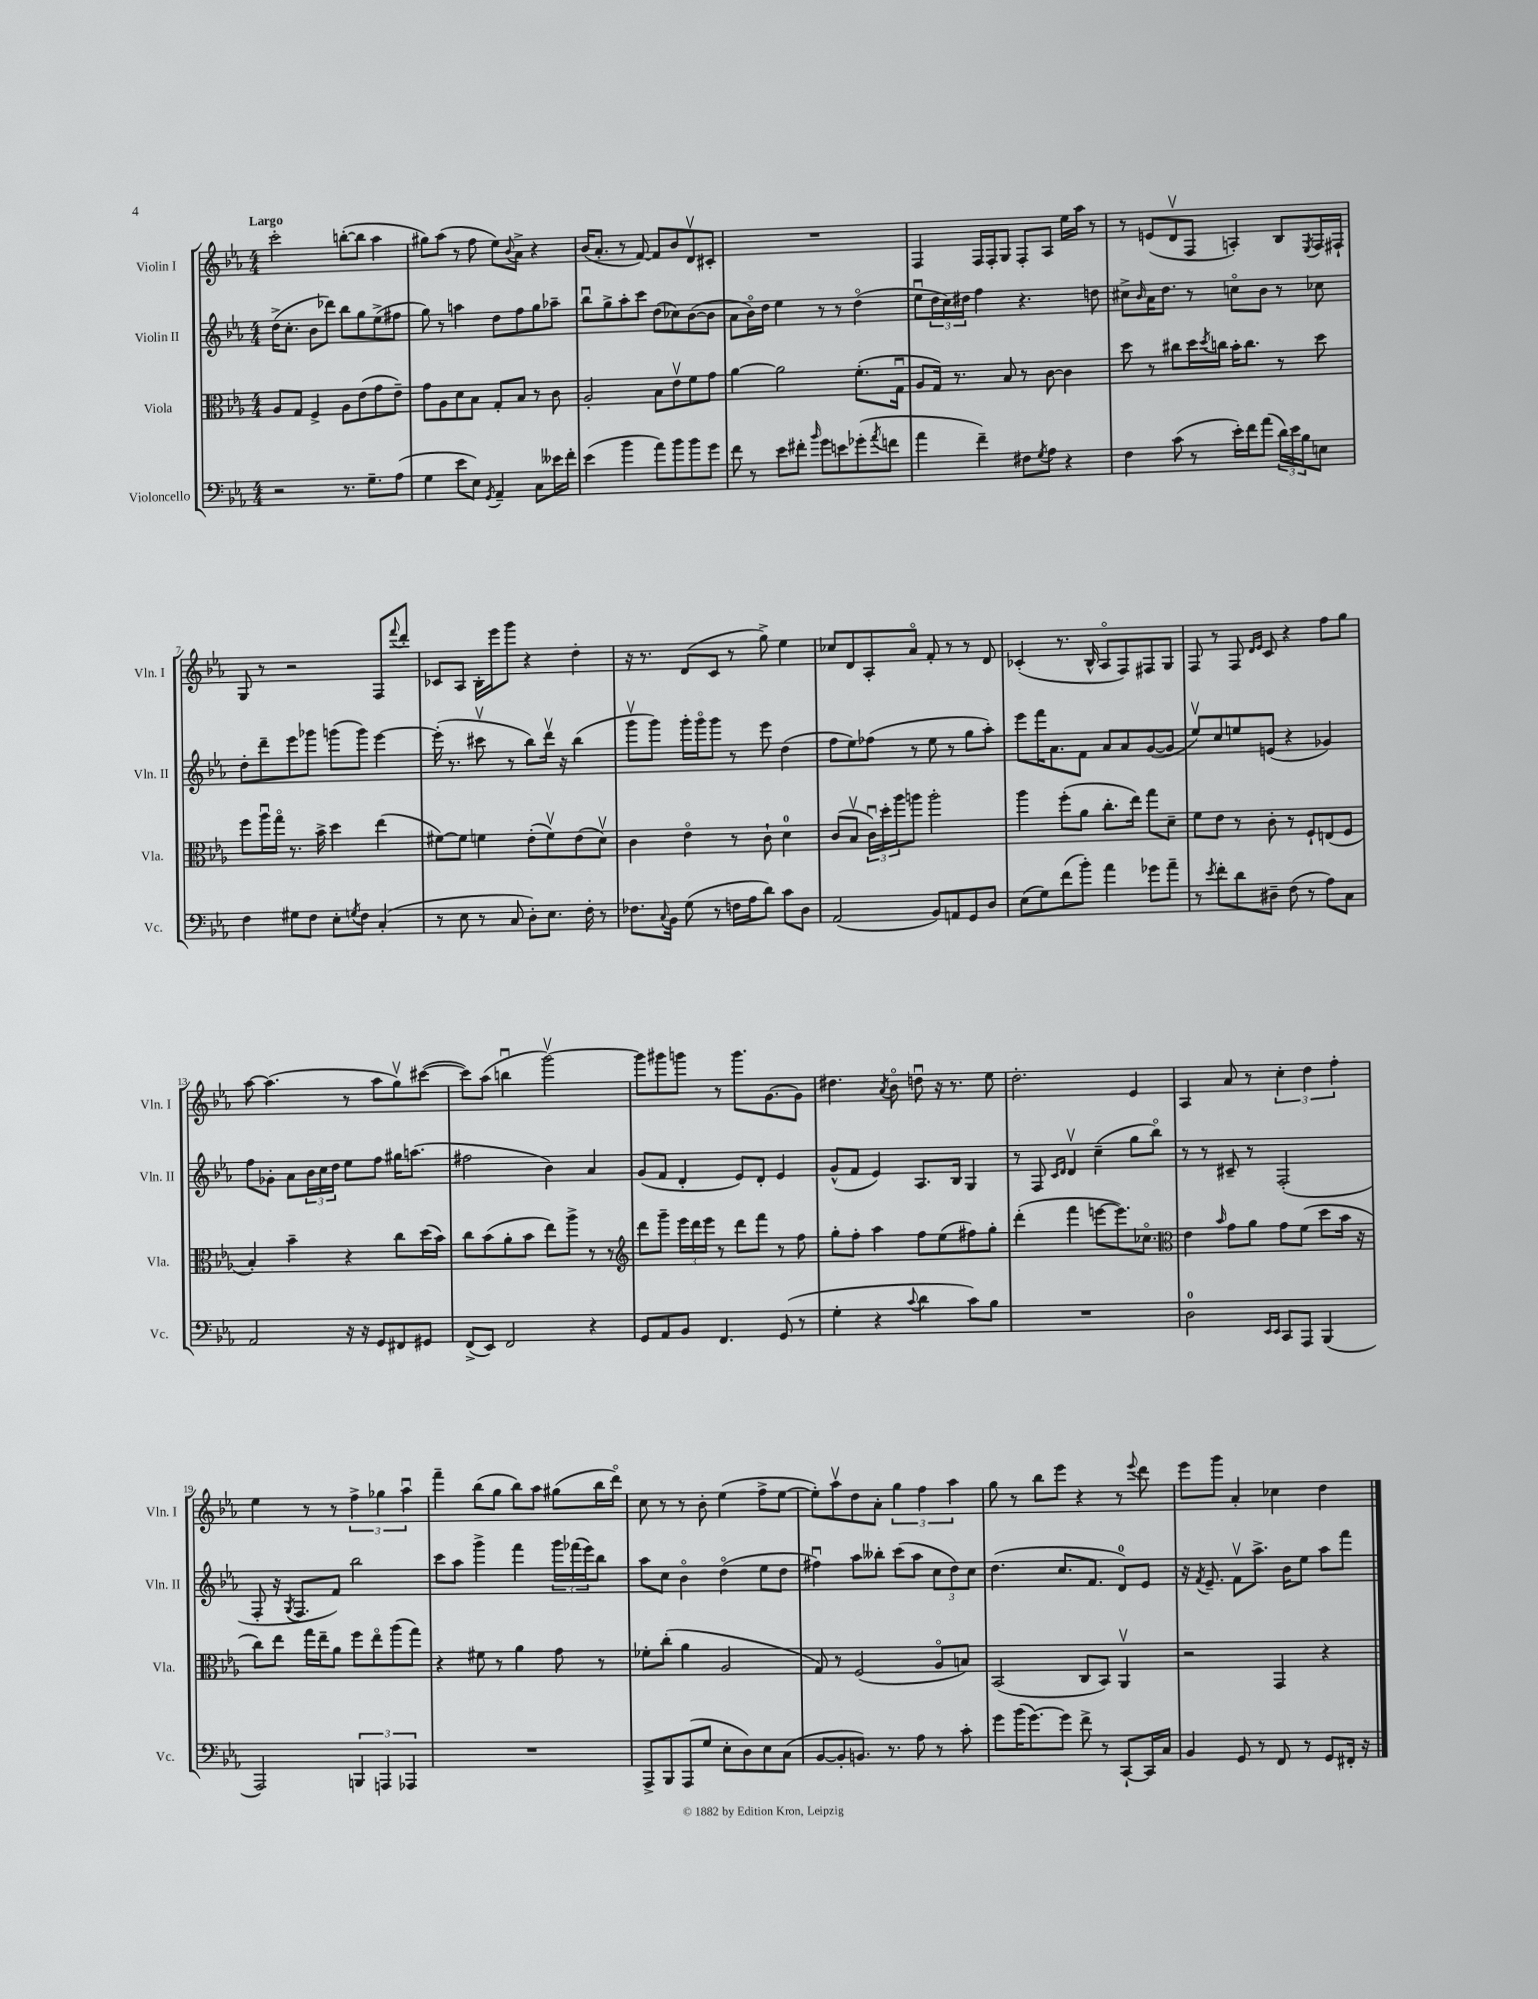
<<
\new StaffGroup <<
\new Staff = "s0" \with { instrumentName = "Violin I" shortInstrumentName = "Vln. I" } {
    \clef treble \key ees \major \numericTimeSignature \time 4/4 \tempo "Largo"
    c'''2-. b''8~-.( b''8 aes''4 |
    gis''8) aes''8( r8 f''8 ees''8) \appoggiatura { bes'8 } aes'8-> r4 |
    bes'16( aes'8.-. r8 f'8~) f'8 bes'8 d'8\upbow cis'8-. |
    R1 |
    f4 f16 f16-. g8 f8-. aes8 ees''16 aes''16 r8 |
    r8 e'8( d'8\upbow f8 a4-.) bes8 \acciaccatura { ees8 } f16 fis16-! |
    g8 r8 r2 f8 \appoggiatura { f'''8 } d'''8-. |
    ces'8 aes8 bes16-. ees'''16 g'''8 r4 d''4-. |
    r16 r8. d'8( c'8 r8 g''8->) ees''4 |
    ces''8 d'8 aes8-. aes'8\flageolet f'8-. r8 r8 d'8 |
    ces'4-.( r8. bes16-^ aes8\flageolet f8) fis8 g8 |
    f8 r8 f8 \grace { d'16 ees'16 } c'8 r4 f''8 g''8 |
    aes''8~ aes''4.( r8 aes''8 g''8\upbow) cis'''8~( |
    cis'''8) aes''8( b''4\downbow g'''2~\upbow) |
    g'''8 gis'''8 g'''8 r8 g'''8. g'8.~ g'8 |
    dis''4. \acciaccatura { aes'8 } bes'8\flageolet d''8\downbow r16 r8. ees''8 |
    d''2.-. ees'4 |
    aes4 aes'8 r8 \tuplet 3/2 { c''4-. d''4 f''4-. } |
    ees''4 r8 r8 \tuplet 3/2 { f''4-> ges''4 aes''4\downbow } |
    f'''4-- bes''8( g''8 bes''8) aes''8 gis''8( bes''16 d'''16\flageolet) |
    c''8 r8 r8 bes'8-. ees''4( f''8-> ees''8~ |
    ees''8-.) aes''8\upbow d''8 aes'8-. \tuplet 3/2 { g''4 f''4 aes''4 } |
    g''8 r8 bes''8 ees'''8 r4 r8 \appoggiatura { ees'''8 } d'''8 |
    ees'''8 g'''8 aes'4-. ces''4 d''4 \bar "|." |
}
\new Staff = "s1" \with { instrumentName = "Violin II" shortInstrumentName = "Vln. II" } {
    \clef treble \key ees \major \numericTimeSignature \time 4/4
    d''16->( c''8.-. bes'8 des'''8) bes''8 g''8 ees''8->( fis''8 |
    g''8) r8 a''4 d''8 f''8 g''8 aes''8-- |
    bes''8\downbow g''8-> aes''8-. c'''8 d''8( ces''8) bes'8~( bes'8 |
    aes'8 bes'16\flageolet) d''16 ees''4 r8 r8 d''4\flageolet( |
    ees''8\downbow \tuplet 3/2 { d''16 c''16) dis''16 } f''4 r4. d''8 |
    cis''8-> \grace { bes'16 } aes'16 d''8. r8 c''8\flageolet bes'8 r8 ces''8 |
    d''8-. d'''8-- ees'''8 ges'''8 g'''8( g'''8) ees'''4~ |
    ees'''16-.( r8. cis'''8\upbow r8 bes''8) d'''16\upbow r16 bes''4( |
    g'''8\upbow g'''8) g'''16-. g'''16\flageolet g'''8 r8 ees'''8 d''4( |
    f''8 ees''8) fes''8( r8 ees''8 r8 g''8 aes''8-.) |
    ees'''8 f'''16 aes'8. f'8 aes'8 aes'8 g'8~( g'8 |
    ees''8\upbow) c''8 e''8 e'8( r4 ges'4) |
    f''8 ges'8-. aes'8 \tuplet 3/2 { bes'16 c''16 d''16 } ees''8 f''8 gis''16 a''8.( |
    fis''2 bes'4) aes'4 |
    g'8( f'8 d'4-. ees'8) d'8-. ees'4 |
    g'8-^( f'8 ees'4) aes8. bes16 g4 |
    r8 f8 \grace { c'16 d'16 } d'4\upbow c''4--( g''8 bes''8\flageolet) |
    r8 r8 cis'8-- r8 f2-.( |
    f8-. r16 \acciaccatura { g8 } f8. f'8) bes''2 |
    c'''8 aes''8 g'''4-> f'''4 \tuplet 3/2 { g'''16 fes'''16( ees'''16) } bes''8 |
    aes''8 c''8 bes'4\flageolet d''4\flageolet( ees''8 d''8 |
    fis''4\downbow) aes''8 beses''8-. c'''8( aes''8 \tuplet 3/2 { c''8 d''8) c''8 } |
    d''4.( c''8. f'8. d'8-0) ees'8 |
    r16 \acciaccatura { f'8 } ees'8.-- f'8\upbow aes''8.-> bes'16 ees''8 aes''8 f'''8 \bar "|." |
}
\new Staff = "s2" \with { instrumentName = "Viola" shortInstrumentName = "Vla." } {
    \clef alto \key ees \major \numericTimeSignature \time 4/4
    aes8 g8 f4-> aes8 ees'8( g'8 ees'8--) |
    g'8 aes8 d'8 bes8 g8-. bes8 r8 c'8 |
    aes2-. bes8 ees'8\upbow f'8 g'8 |
    aes'4~ aes'2 f'8.-.( g16\downbow |
    aes8 g16) r8. bes8 r8 c'8~ c'4 |
    d''8 r8 cis''8 d''16 \acciaccatura { d''8 } c''16 bes'16-. c''8. r8 d''8 |
    f''8 aes''16\downbow g''16\flageolet r8. bes'16-> d''4 ees''4( |
    fis'8~) fis'8 f'4 ees'8-.( f'8\upbow) ees'8( d'8\upbow) |
    c'4 ees'4\flageolet r8 c'8-! d'4-0 |
    c'8( bes8\upbow \tuplet 3/2 { c'16\downbow) d''16-. aes''16 } a''8 a''2-. |
    aes''4 f''8-.( aes'8 c''8.-. ees''16) g''8 d'8-- |
    f'8 ees'8 r8 c'8-. r8 f8-! e8( f8 |
    bes4-.) bes'4-- r4 c''8 d''16( bes'16) |
    c''8 bes'8( aes'8-. bes'8 ees''8) aes''8-> r8 r8 |
    \clef treble d'''8 g'''8-- \tuplet 3/2 { ees'''16 d'''16 ees'''16 } r8 d'''8 f'''8 r8 f''8 |
    g''8-. f''8-. aes''4 f''8 ees''8( fis''8) g''8-. |
    d'''4-.( f'''4 e'''8~ e'''8.) ces''8.\flageolet |
    \clef alto ees'4 \grace { bes'16 } g'8 aes'8 g'8 f'8( d''8 bes'16 r16 |
    c''8) ees''8 g''16 ees''16-- aes'8 f''8 ees''8\flageolet aes''8( g''8) |
    r4 fis'8 r8 aes'4 g'8 r8 |
    fes'8-. c''8-.( aes'4 aes2 |
    g8) r8 f2( aes8\flageolet b8) |
    bes,2( c8 bes,8) aes,4\upbow |
    r2 g,4 r4 \bar "|." |
}
\new Staff = "s3" \with { instrumentName = "Violoncello" shortInstrumentName = "Vc." } {
    \clef bass \key ees \major \numericTimeSignature \time 4/4
    r2 r8. g8.-- aes8( |
    g4 ees'8 ees8) \acciaccatura { g,8 } aes,4-- c8 eeses'16 f'16-. |
    ees'4( bes'4 aes'8) bes'8 bes'8 g'8 |
    f'8 r8 ees'8 fis'8-. \grace { bes'16 } g'8 e'8 ges'8-.( \acciaccatura { aes'8 } f'8 |
    aes'4 f'4--) fis8 \acciaccatura { g8 } aes8 r4 |
    f4 c'8( r8 ees'16-.) f'16 aes'8( \tuplet 3/2 { d'16) ees'16 bes16 } e8 |
    f4 gis8 f8 ees8-. \acciaccatura { g8 } f8 c4-.( |
    r8 ees8 r8 c8 d8-.) ees8. f16-. r8 |
    fes8. \appoggiatura { c8 } bes,16 g8( r8 f16 aes16 d'8) c'8 d8 |
    aes,2( bes,8) a,8 g,8 d8 |
    ees8( g8) f'8( bes'8-.) aes'4 ges'8 aes'8-- |
    r8 \acciaccatura { ees'8 } f'8-. d'8 dis8-- f8( r8 aes8) c8 |
    aes,2 r16 r16 g,8 fis,8 gis,8 |
    f,8->( ees,8) f,2 r4 |
    g,8 aes,8 bes,8 f,4. g,8( r8 |
    g4-. r4 \appoggiatura { c'8 } d'4 c'8) bes8 |
    R1 |
    d2-0 \grace { ees,16 ees,16 } c,8 aes,,8 bes,,4( |
    aes,,2) \tuplet 3/2 { b,,4 a,,4 aes,,4 } |
    R1 |
    aes,,8-> bes,,8 aes,,8( g8 ees8-. d8) ees8 c8( |
    bes,8~ bes,8-. b,8.) r8. aes8 r8 c'8-. |
    g'8 bes'16( g'8.~) g'8 f'8-> r8 c,8~-! c,16 c16 |
    bes,4 g,8 r8 f,8 r8 g,8 fis,16-. r16 \bar "|." |
}
>>
>>
